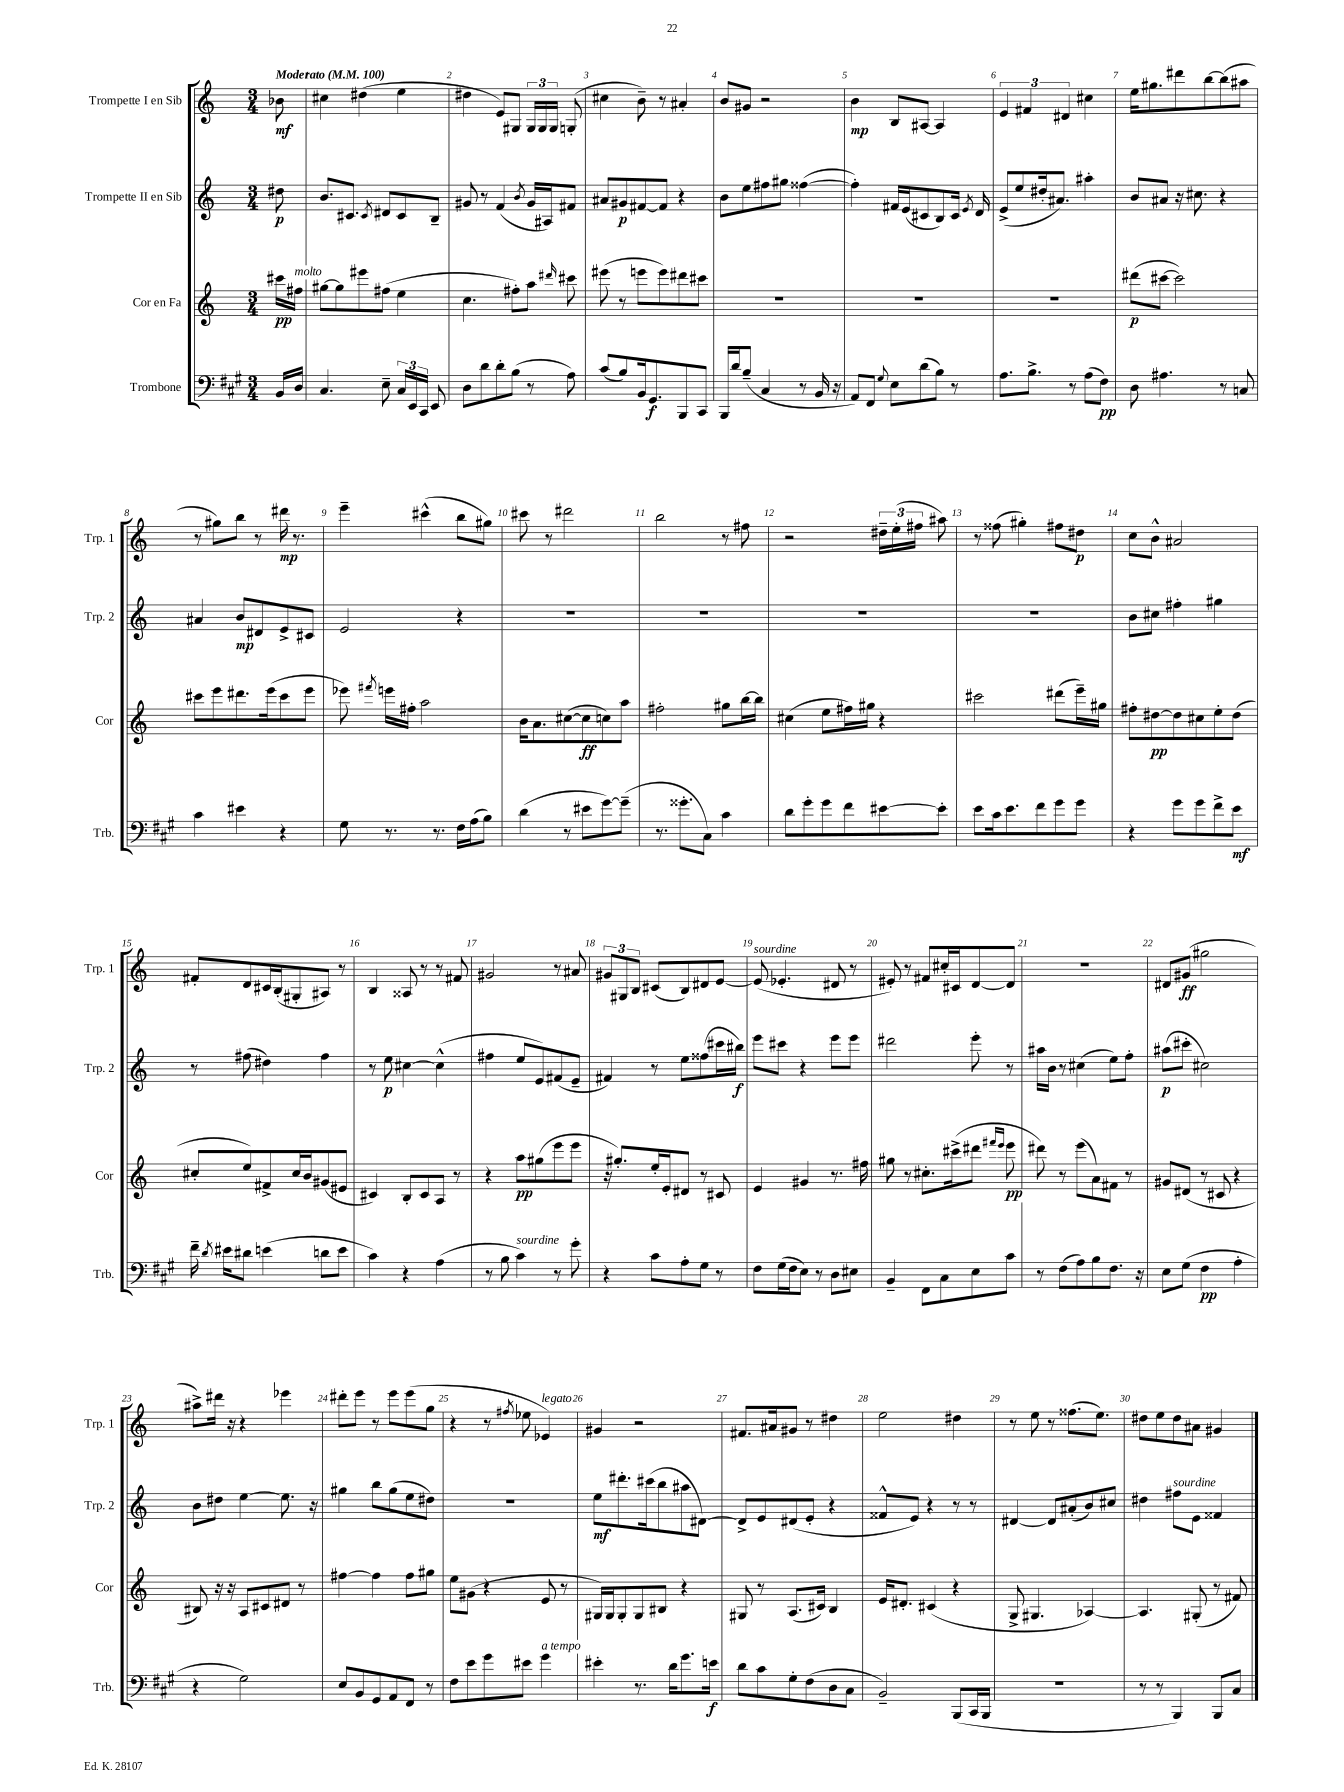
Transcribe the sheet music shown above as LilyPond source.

<<
\new StaffGroup <<
\new Staff = "s0" \with { instrumentName = "Trompette I en Sib" shortInstrumentName = "Trp. 1" } {
    \clef treble \key c \major \numericTimeSignature \time 3/4 \partial 8 \tempo "Moderato" 4 = 100
    \autoBeamOff bes'8\mf |
    cis''4 dis''4( e''4 |
    dis''4 e'8[) gis8] \tuplet 3/2 { gis16[ gis16 gis16] } g8-.( |
    cis''4 b'8--) r8 ais'4-. |
    b'8[ gis'8] r2 |
    b'4\mp b8[ ais8]~ ais4 |
    \tuplet 3/2 { e'4 fis'4 dis'4 } cis''4 |
    e''16[ gis''8. dis'''8 b''8~ b''8( ais''8] |
    r8 gis''8[) b''8] r8 dis'''16\mp r8. |
    e'''4-- cis'''4-^( b''8[ gis''8]) |
    cis'''8 r8 dis'''2 |
    b''2 r8 fis''8 |
    r2 \tuplet 3/2 { dis''16[-- e''16-.( fis''16] } ais''8) |
    r8 fisis''8( gis''4-.) fis''8[ dis''8]\p |
    c''8[ b'8]-^ ais'2 |
    fis'8[-. d'8 cis'16 b16-.( gis8-. ais8]) r8 |
    b4 aisis8 r8 r8 fis'8 |
    gis'2 r8 ais'8 |
    \tuplet 3/2 { gis'8[ gis8 b8] } cis'8[( b8) dis'8 e'8]~ |
    e'8^\markup { \italic "sourdine" }( ees'4.-. dis'8 r8 |
    eis'8-.) r8 fis'8[ cis''16-. cis'16 d'8~ d'8] |
    R2. |
    dis'8[ gis'8]\ff( gis''2 |
    ais''8[->) dis'''16] r16 r4 ees'''4 |
    dis'''8[-. e'''8] r8 e'''8[ e'''8( g''8] |
    r4 r8 \acciaccatura { fis''8 } ees''8 ees'4^\markup { \italic "legato" }) |
    gis'4 r2 |
    fis'8.[ ais'16 gis'8] r8 dis''4 |
    e''2 dis''4 |
    r8 e''8 r8 fisis''8.[( e''8.]) |
    dis''8[ e''8 dis''8 ais'8] gis'4 \bar "|." |
}
\new Staff = "s1" \with { instrumentName = "Trompette II en Sib" shortInstrumentName = "Trp. 2" } {
    \clef treble \key c \major \numericTimeSignature \time 3/4 \partial 8
    \autoBeamOff dis''8\p |
    b'8.[ cis'8.] \acciaccatura { cis'8 } dis'8[ cis'8 b8]-- |
    gis'8 r8 f'4( \acciaccatura { b'8 } gis'16[ ais16) fis'8] |
    ais'8[ gis'8\p fis'8~ fis'8] r4 |
    b'8[ e''8 fis''8 gis''8] fisis''4~( |
    fisis''4-.) fis'16[ e'16( cis'8 b8) cis'16] \acciaccatura { e'8 } d'16 |
    e'8[->( e''8 dis''16-. ais'8.]) ais''4-. |
    b'8[ ais'8] r16 cis''8. r4 |
    ais'4 b'8[\mp dis'8 e'8-> cis'8] |
    e'2 r4 |
    R2. |
    R2. |
    R2. |
    R2. |
    b'8[ cis''8] fis''4-. gis''4 |
    r8 fis''8( dis''4) fis''4 |
    r8 e''8\p cis''4~ cis''4-^( |
    fis''4 e''8[ e'8) fis'8( e'8]-- |
    fis'4) r8 e''8[ fisis''8( cis'''16 bis''16]\f) |
    e'''8[ cis'''8] r4 e'''8[ e'''8] |
    dis'''2 e'''8-. r8 |
    ais''16[ b'16] r8 cis''4( e''8[) f''8]-. |
    ais''8[\p( cis'''8]-. cis''2) |
    b'8[ dis''8] e''4~ e''8. r16 |
    gis''4 b''8[ gis''8( e''8 dis''8]) |
    R2. |
    e''8[\mf dis'''8.-. cis'''16( b''8 ais''8 dis'8]~) |
    dis'8[-> e'8 dis'8( e'8]-. r4 |
    fisis'8[-^ e'8]) r4 r8 r8 |
    dis'4~ dis'8[ ais'8-.( b'8) cis''8] |
    dis''4 fis''8[^\markup { \italic "sourdine" } e'8] fisis'4 \bar "|." |
}
\new Staff = "s2" \with { instrumentName = "Cor en Fa" shortInstrumentName = "Cor" } {
    \clef treble \key c \major \numericTimeSignature \time 3/4 \partial 8
    \autoBeamOff cis'''16[\pp fis''16]^\markup { \italic "molto" } |
    gis''8[~ gis''8 eis'''8 fis''8]( e''4 |
    c''4. fis''8[-.) a''8] \grace { dis'''16 } cis'''8 |
    eis'''8( r8 e'''8[ e'''8) dis'''8 cis'''8] |
    R2. |
    R2. |
    R2. |
    dis'''8[\p( cis'''8]~ cis'''2) |
    cis'''8[ e'''8 dis'''8. e'''16( cis'''8 e'''8] |
    ees'''8) \acciaccatura { fis'''8 } e'''16[ fis''16]-. a''2 |
    b'16[ a'8. cis''8~( cis''8\ff c''8) a''8] |
    fis''2-. gis''8[ b''16~ b''16] |
    cis''4( e''8[ fis''16) gis''16] r4 |
    cis'''2 dis'''8[( e'''16--) gis''16] |
    fis''8[-. dis''8~\pp dis''8 cis''8 e''8-. dis''8]( |
    cis''8[-. e''8) fis'8-> cis''16 b'16 gis'8( eis'8] |
    cis'4) b8[-. cis'8 a8] r8 |
    r4 a''8[\pp gis''8( e'''8 e'''8] |
    r16 gis''8.[-.) e''16-. e'16-. dis'8] r8 cis'8 |
    e'4 gis'4 r8. fis''16 |
    gis''8 r8 cis''8.[-. cis'''16->( dis'''8] \grace { fis'''16[ e'''16] } e'''8\pp |
    dis'''8) r8 e'''8[( a'8) fis'8] r8 |
    gis'8[ dis'8]( r8 cis'8 r4 |
    bis8) r16 r16 a8[ cis'8 dis'8] r8 |
    fis''4~ fis''4 fis''8[ gis''8] |
    e''8[ gis'8]( r4 e'8 r8 |
    gis16[) gis16 gis8-. gis8 bis8] r4 |
    gis8 r8 a8.[( cis'16]) b4 |
    e'16[ dis'8.]-. cis'4( r4 |
    g8-> gis4. aes4~) |
    aes4. gis8-.( r8 fis'8) \bar "|." |
}
\new Staff = "s3" \with { instrumentName = "Trombone" shortInstrumentName = "Trb." } {
    \clef bass \key a \major \numericTimeSignature \time 3/4 \partial 8
    \autoBeamOff b,16[ d16] |
    cis4. e8-- \tuplet 3/2 { cis16[ e,16 cis,16] } e,8 |
    d8[ d'8 d'8-. b8]( r8 a8) |
    cis'8[( b8) b,16 gis,8.\f b,,8 cis,8] |
    b,,16[ d'16 b8]--( cis4 r8 b,16 r16 |
    a,8[) fis,8] \appoggiatura { gis8 } e8[ d'8( b8]) r8 |
    a8.[ b8.]-> r8 a8[( fis8]\pp) |
    d8 ais4. r8 c8 |
    cis'4 eis'4 r4 |
    gis8 r8. r8. fis16[ a16( b8]) |
    d'4( r8 eis'8[ gis'8~) gis'8]--( |
    r8. gisis'8.[-. cis8]) cis'4 |
    d'8[ gis'8-. gis'8 fis'8 eis'8~ eis'8]-. |
    e'8[ cis'16 e'8. fis'8 gis'8 gis'8] |
    r4 gis'8[ gis'8 fis'8-> e'8]\mf |
    fis'16-- \acciaccatura { d'8 } eis'16[ dis'8] e'4( d'8[ e'8] |
    cis'4) r4 a4( |
    r8 b8 cis'4^\markup { \italic "sourdine" }) r8 gis'8-. |
    r4 cis'8[ a8-. gis8] r8 |
    fis8[ gis16( fis16 e8]) r8 d8[ eis8] |
    b,4-- fis,8[ cis8 e8 cis'8] |
    r8 fis8[( a8) b8 fis8.] r16 |
    e8[ gis8]( fis4\pp a4-. |
    r4 gis2) |
    e8[ b,8 gis,8 a,8 fis,8] r8 |
    fis8[ e'8 gis'8 eis'8] gis'4^\markup { \italic "a tempo" } |
    eis'4-. r8. d'16[ gis'8. e'16]\f |
    d'8[ cis'8 gis8-. fis8( d8 cis8] |
    b,2--) b,,8[( cis,16 b,,16] |
    R2. |
    r8 r8 b,,4) b,,8[ cis8] \bar "|." |
}
>>
>>
\layout { \context { \Score \override BarNumber.break-visibility = ##(#f #t #t) barNumberVisibility = #all-bar-numbers-visible } }
